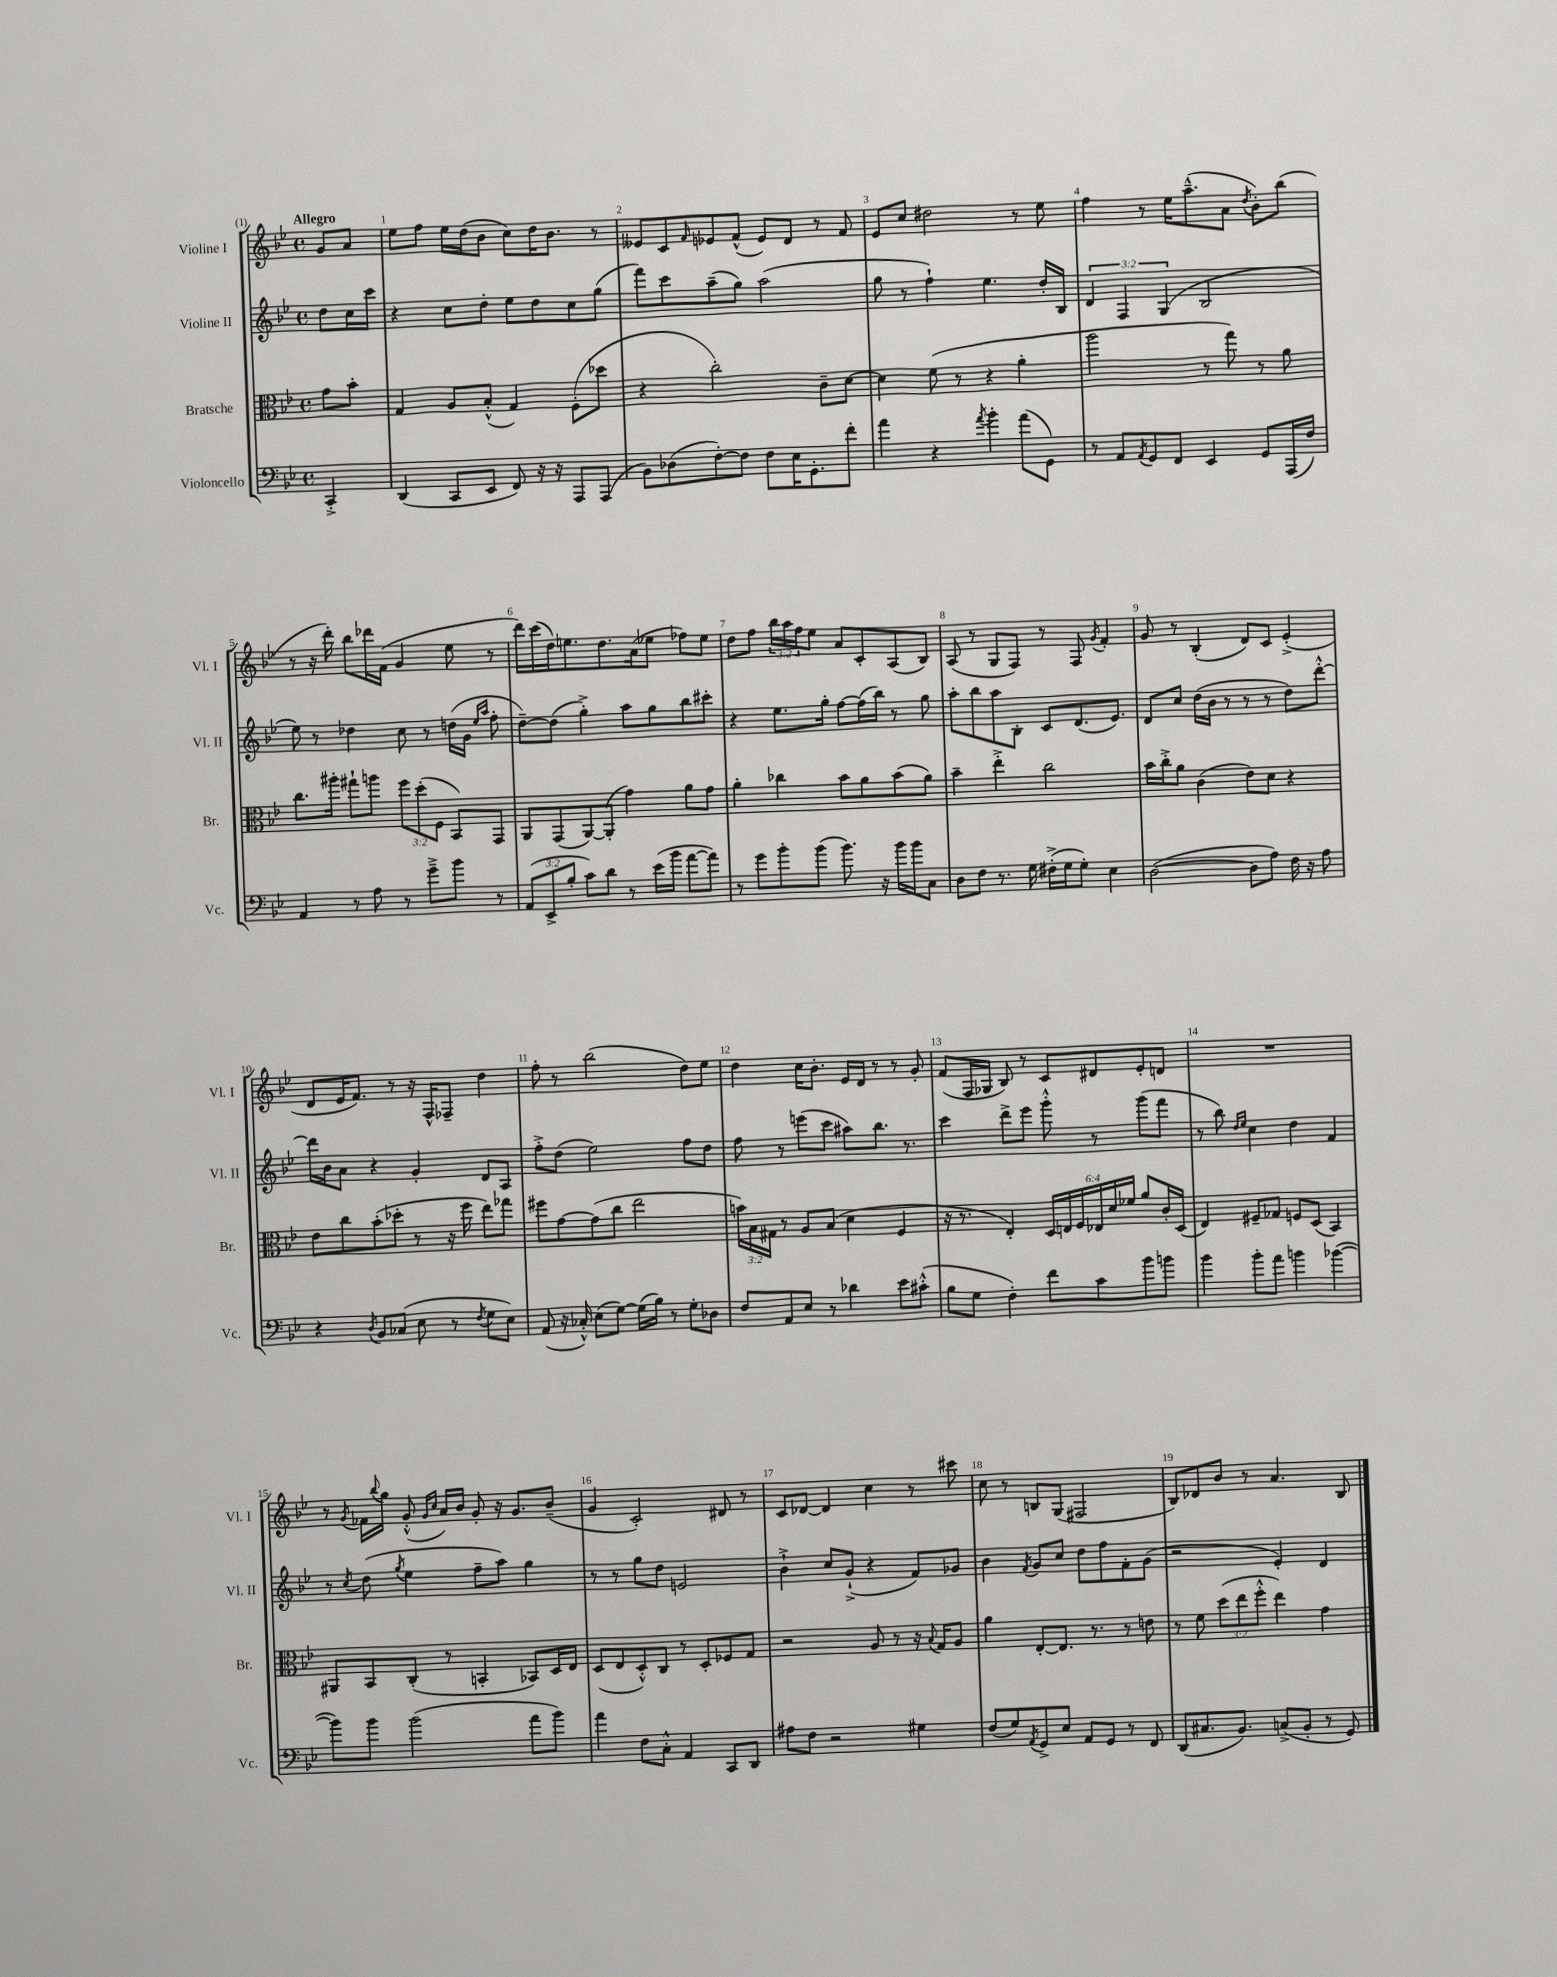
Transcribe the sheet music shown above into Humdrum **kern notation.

**kern	**kern	**kern	**kern
*part4	*part3	*part2	*part1
*staff4	*staff3	*staff2	*staff1
*I"Violoncello	*I"Bratsche	*I"Violine II	*I"Violine I
*I'Vc.	*I'Br.	*I'Vl. II	*I'Vl. I
*clefF4	*clefC3	*clefG2	*clefG2
*k[b-e-]	*k[b-e-]	*k[b-e-]	*k[b-e-]
*M4/4	*M4/4	*M4/4	*M4/4
*met(c)	*met(c)	*met(c)	*met(c)
=	=	=	=
!	!	!	!LO:TX:a:B:t=Allegro
4CC'^/	8g\L	8dd\L	8g/L
.	8b-'\J	16cc\L	8a/J
.	.	16ccc\JJ	.
=1	=1	=1	=1
(4DD/	4G/	4r	8ee-\L
.	.	.	8ff\J
8CC/L	8A/L	8cc\L	16ee-\LL
.	.	.	(16dd\J
8EE-/J	(8B-'^^/J	8dd'\J	8b-\J
8FF/)	4G/)	8ee-\L	8cc\L)
16r	.	8dd\	16dd\K
16r	.	.	8.b-\J
8AAA/L	(8F'\L	8cc\	.
(8AAA/J	8dd-X\J	(8gg\J	8r
=2	=2	=2	=2
8BB-\L)	4r	8fff\L)	8e--X/L
(8D-X\	.	8ccc\	8c/
.	.	.	16qqf/
[8F'\)	2cc'\)	(8aa~\	8e-X/
8F\J]	.	8gg\J)	(8f^^/J
8F\L	.	(2aa\	8e-/L)
16E-\K	.	.	8d/J
8.GG'\	.	.	.
.	8c~\L	.	8r
8f'\J	[8d\J	.	8f/
=3	=3	=3	=3
4a\	4d\]	8gg\	8e-/L
.	.	8r	8cc/J
4r	(8f\	4ff`\)	2dd#X\
.	8r	.	.
8qa/	.	.	.
4b-'\	4r	4.ee-\	.
(8a\L	4a'\	.	8r
8GG\J)	.	16dd'/LL	8ee-\
.	.	16B-/JJ	.
=4	=4	=4	=4
8r	2aa\	6d/	4ff\
8AA/L	.	.	.
.	.	6F/	.
8qAA/	.	.	.
8GG/	.	.	8r
.	.	(6G/	.
8FF/J	.	.	16ee-\KL
.	.	.	(8.aa~^^\
4EE-/	8r	2B-/	.
.	8gg\)	.	8a\J
.	.	.	8qdd/
8GG/L	8r	.	8b-'\L)
(16AAA/L	8a\	.	(8bb-\J
16F/JJ)	.	.	.
!!LO:LB:g=z
=5	=5	=5	=5
4AA/	8.cc\L	8ee-\)	8r
.	.	8r	16r
.	16aa#X'\Jk	.	16ddd'\)
8r	8gg#X`\L	4dd-X\	8bb-\L
8A\	8aan\J	.	16ddd-X\L
.	.	.	(16f\JJ
8r	12ff\L	8cc\	4g/
.	(12dd'\	.	.
8g~^\L	.	8r	.
.	12F\J	.	.
8b-\J	8BB-/L)	(16ddn\LL	8ee-\
.	.	16g\JJ	.
.	.	16qqee-/LL	.
.	.	16qqaa/JJ	.
8r	8GG/J	8ff'\	8r
=6	=6	=6	=6
(12AA/L	8AA/L	[8dd~\L)	16ddd\LL)
.	.	.	(16ccc\
12EE-^/	.	.	.
.	(8GG/	(8dd\J]	16dd\J)
12B-'/J	.	.	.
.	.	.	8.een\
8c\L)	[8AA/)	4gg'^\)	.
8d\J	(8AA'/J]	.	8.dd\
8r	4g\)	8aa\L	.
.	.	.	(16a\k
(16e-\LL	.	8gg\	8ee-X\J
16b-\JJ	.	.	.
[8a\L	8a\L	8bb-\	8ff-X\L)
8a\J])	8g\J	8ccc#X'\J	8ee-\J
=7	=7	=7	=7
8r	4a'\	4r	8dd\L
8g\L	.	.	8ff\J
8b-'\	4cc-X\	8.ee-\L	24bb-\LL
.	.	.	24aa\
.	.	.	24ff\J
(8b-\J	.	.	8ee-\J
.	.	16gg'\Jk	.
8.b-\)	8b-\L	[8ff\L	8a/L
.	8a\	(16ff\L]	8c'/
16r	.	16bb-\JJ)	.
16b-\LL	(8b-\	8r	(8A/
16b-\J	.	.	.
8C\J	8a\J)	8gg\	8B-/J)
=8	=8	=8	=8
8D\L	4b-~\	8aa'\L	(8A/
8F\J	.	8bb-\	8r
8.r	4ee-'^\	8aa\	8G/L
.	.	8B-'\J	8F/J)
16G\	.	.	.
(16F#X'^\LL	2cc\	8c/L	8r
16G\J	.	.	.
8G'\J)	.	(8.d/	8F/
.	.	.	8qg/
4E-\	.	.	4f'/
.	.	8.e-/J)	.
=9	=9	=9	=9
([2D\	16b-\LL	8d/L	8g/
.	16cc'^\J	.	.
.	8a\J	8cc/J	8r
.	(4c\	(16dd\LL	(4B-'/
.	.	16b-\JJ	.
.	.	8r	.
8D\L]	8e-\L)	8r	8d/L)
8A\J)	8d\J	8r	8c/J
16F\	4r	8dd\L)	(4e-'^/
16r	.	.	.
8A\	.	[8ddd'^^\J	.
!!LO:LB:g=z
=10	=10	=10	=10
4r	8e-\L	16ddd\LL]	8d/L
.	.	16b-\J	.
.	8cc\	8a\J	16e-/K
.	.	.	8.f/J)
8qD/	.	.	.
8BB-/L	(8b-'\	4r	.
(8C-X/J	8dd-X'\J	.	8r
8E-\	8r	4g'/	16r
.	.	.	16F^^/KL
8r	16r	.	8F-X~/J
.	16ff\	.	.
8qF/	.	.	.
8G\L	8ee-\L)	8d/L	4dd\
8E-\J)	8gg-X\J	8A/J	.
=11	=11	=11	=11
(8AA/	8ff#X\L	8ff'^\L	8ff'\
16r	[8g\	(8dd\J	8r
16C-X'^^/)	.	.	.
(8E-\L	(8g\]	2ee-\)	(2bb-\
[8G\J)	8cc\J	.	.
(16G\LL]	2ee-\	.	.
16B-\JJ)	.	.	.
8r	.	.	.
8G'\L	.	8ff\L	8dd\L)
8D-X\J	.	8dd\J	8ee-\J
=12	=12	=12	=12
8F/L	24bn\LL)	8ff\	4dd\
.	24B-\	.	.
.	24G#X\JJ	.	.
8AA/	8r	8r	.
8E-/J	8A/L	(8eeen\L	16cc\KL
.	.	.	8.b-'\J
8r	(8B-/J	8ccc\J	.
4d-X\	4d\	8aa#X\L)	16e-/LL
.	.	.	16d/JJ
.	.	8.bb-\J	8r
8e-\L	4F/	.	8r
.	.	8.r	.
(8c#X'^^\J	.	.	8g'/
=13	=13	=13	=13
8B-\L	16r	4ccc\	(8f/L
.	8.r	.	.
8G\J	.	.	16F/L
.	.	.	16G-X/JJ
4F'\)	4E-'/)	8ddd^\L	8B-/)
.	.	8eee-\J	8r
8f\L	24D/LL	8ggg'^^\	8c/L
.	24En/	.	.
.	24F/	.	.
8c\	24E-X/	8r	8d#X/
.	24d/	.	.
.	24f-X/JJ	.	.
8b-\	8a/L	(8ggg\L	8e-'/
8bn\J	16c'/L	8fff\J	8dn/J
.	(16D/JJ	.	.
=14	=14	=14	=14
4b-\	4E-/)	8r	1r
.	.	8bb-\)	.
.	.	16qqdd/LL	.
.	.	16qqee-/JJ	.
8b-'\L	8F#X~/L	4cc\	.
8a\J	8G-X/J	.	.
4bn\	8Fn/L	4dd\	.
.	(8D/J	.	.
([4b-X\	4BB-/)	4f/	.
!!LO:LB:g=z
=15	=15	=15	=15
8b-\L])	8AA#X/L	8r	8r
.	.	8qcc/	8qg/
8b-\J	8BB-/	(8dd\	16f-X\LL
.	.	.	8qqbb-/
.	.	.	16gg\JJ
.	.	8qgg/	.
(2b-\	(8C'/J	4ee-\	(8g'^^/
.	.	.	16qqg/LL
.	.	.	16qqcc/JJ
.	8r	.	16a/LL)
.	.	.	16b-/JJ
.	4BBn'/	8ff~\L	8g'/
.	.	8aa\J)	16r
.	.	.	8.g/L
8a\L	8BB-X/L)	4gg\	.
8b-\J)	16D/L	.	(8b-~/J
.	16E-/JJ	.	.
=16	=16	=16	=16
4a\	(8D/L	8r	4g/
.	8E-/	8r	.
8F\L	8D'^^/)	8gg\L	2c'/)
8C'^^\J	8C/J	8dd\J	.
4AA/	8r	2en/	.
.	8D'/L	.	.
8CC/L	8F-X/	.	8d#X/
8DD/J	8G/J	.	8r
=17	=17	=17	=17
8A#X\L	2r	4b-`^\	8c/L
8F\J	.	.	[8d-X/J
2r	.	8cc/L	4d-/]
.	.	(8g`^/J	.
.	8A/	4r	4cc\
.	8r	.	.
4G#X\	16r	8f/L)	8r
.	8qqB-/	.	.
.	16G/KL	.	.
.	8A/J	8g-X/J	8ccc#X\
=18	=18	=18	=18
(8F/L	4a\	4b-\	8cc\
8G/)	.	.	8r
8qAA/	.	8qf/	.
8GG^/	[8E-'/L	8g/L	8Bn/L
8E-/J	8.E-/J]	8cc/J	(8G/J
8AA/L	.	8dd\L	2F#X/
.	8.r	.	.
8GG/J	.	8ff\	.
8r	8r	8f'\	.
8FF/	8en\	(8g\J	.
=19	=19	=19	=19
(8DD/L	8r	2r	8B-/L)
8.C#X/	8f\	.	8d-X/
.	(12dd\L	.	8b-/J
8.BB-/J)	.	.	.
.	12ee-\	.	.
.	.	.	8r
.	12ff'^^\J	.	.
(8Cn^/L	4ee-\)	4e-'/)	4.a/
8BB-'/J	.	.	.
8r	4g\	4d/	.
8GG/)	.	.	8B-/
==	==	==	==
*-	*-	*-	*-
